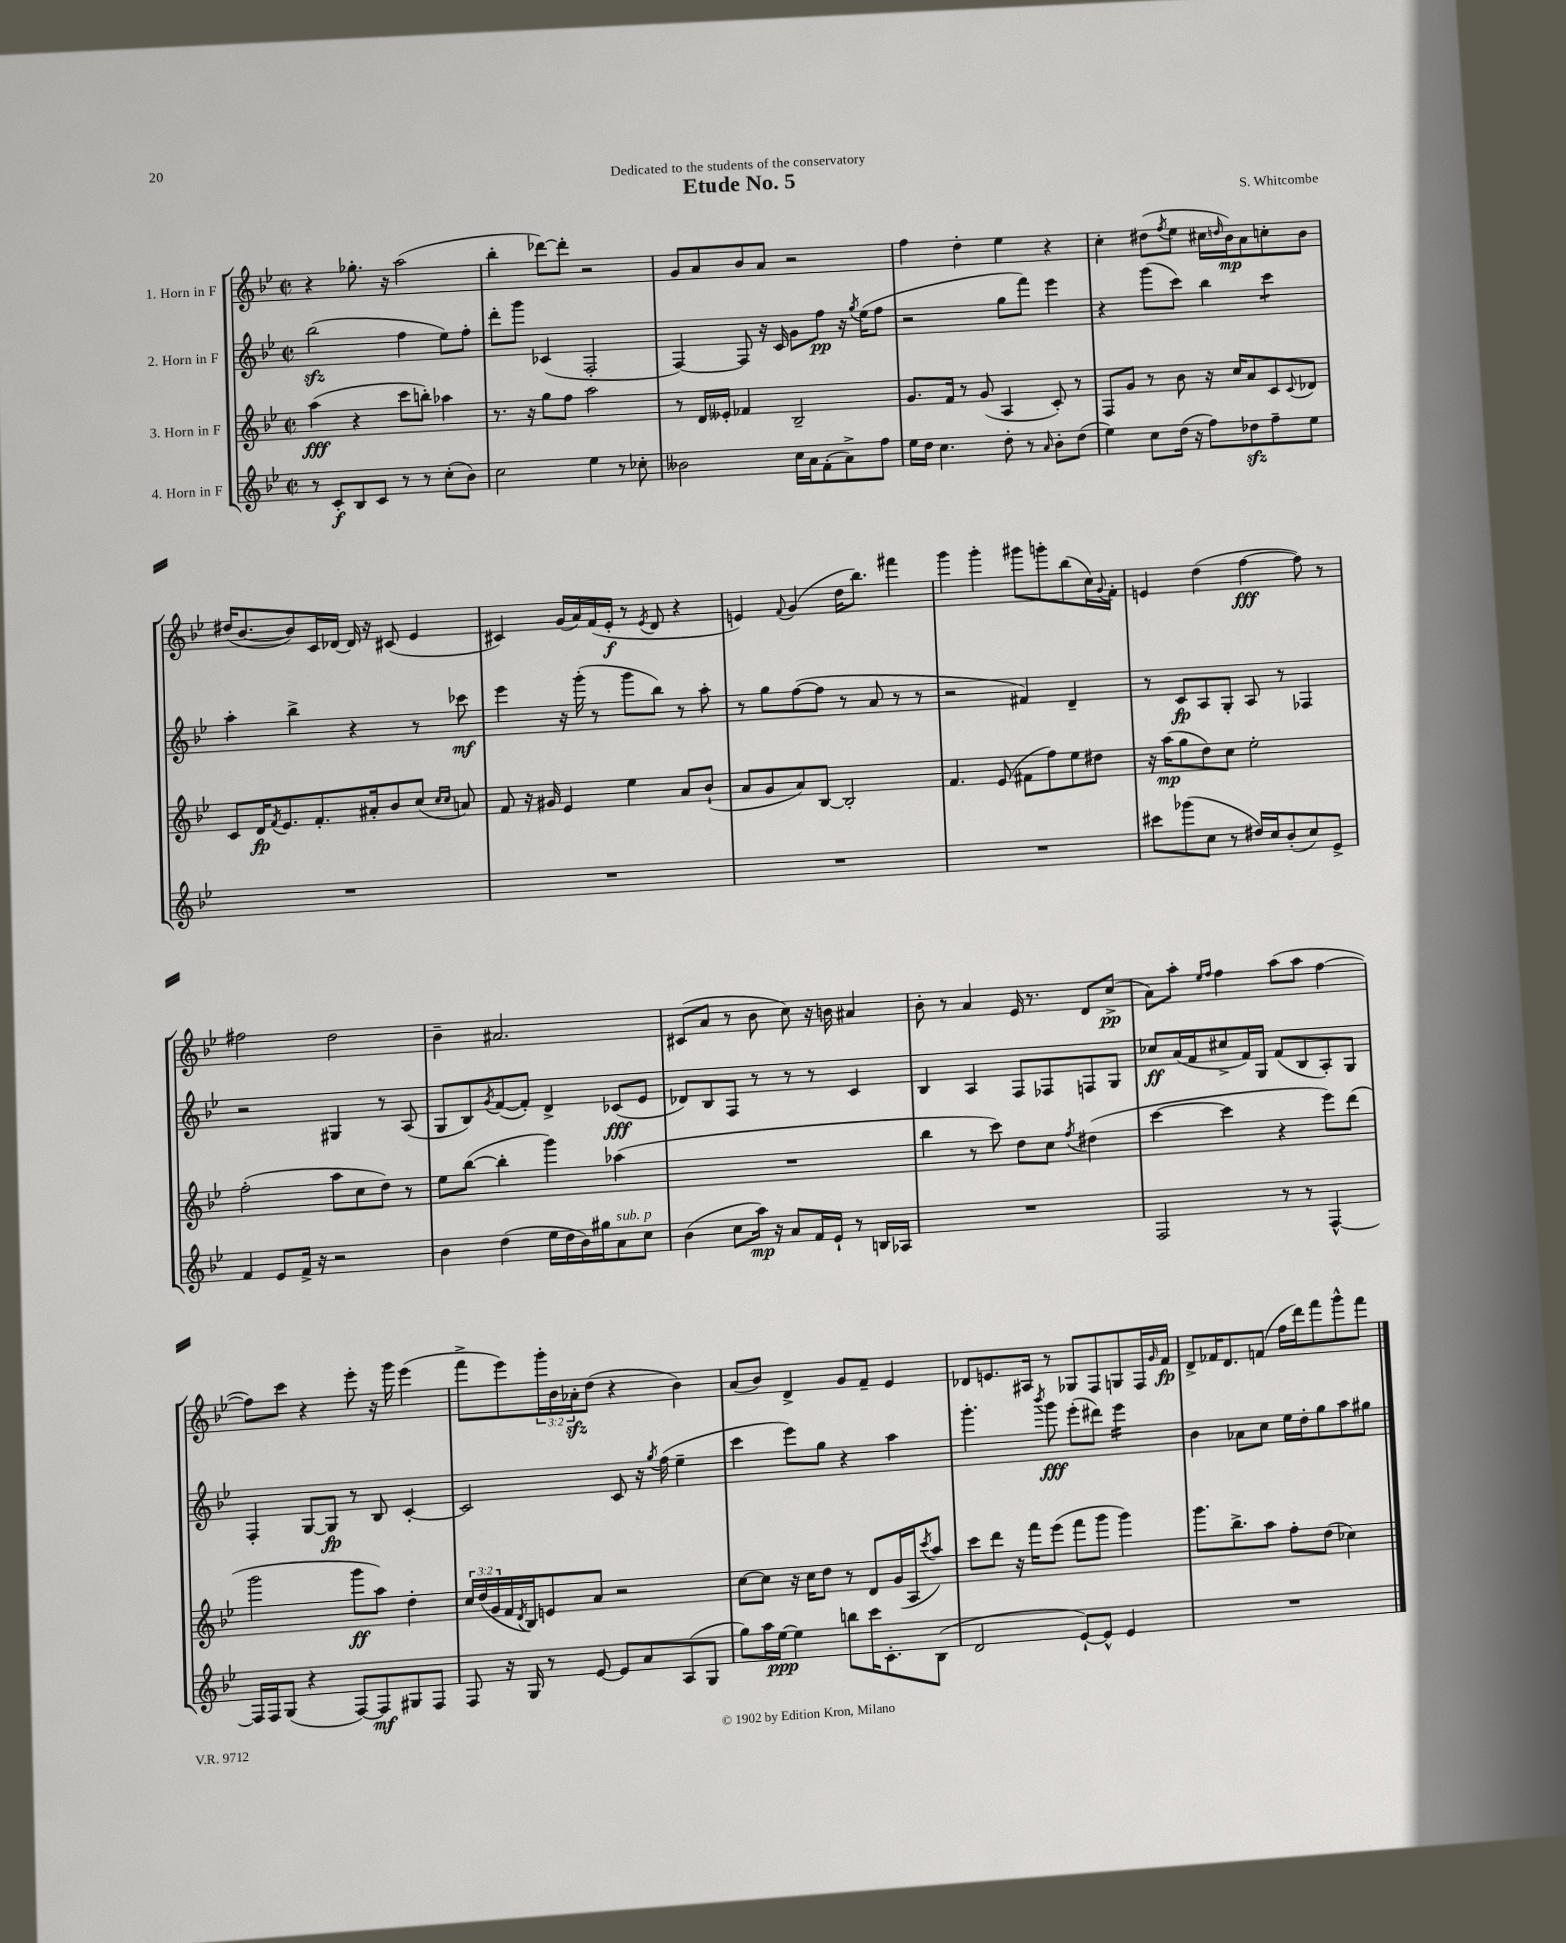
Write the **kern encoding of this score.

**kern	**dynam	**kern	**dynam	**kern	**dynam	**kern	**dynam
*part4	*part4	*part3	*part3	*part2	*part2	*part1	*part1
*staff4	*staff4	*staff3	*staff3	*staff2	*staff2	*staff1	*staff1
*I"4. Horn in F	*	*I"3. Horn in F	*	*I"2. Horn in F	*	*I"1. Horn in F	*
*clefG2	*	*clefG2	*	*clefG2	*	*clefG2	*
*k[b-e-]	*	*k[b-e-]	*	*k[b-e-]	*	*k[b-e-]	*
*M2/2	*	*M2/2	*	*M2/2	*	*M2/2	*
*met(c|)	*	*met(c|)	*	*met(c|)	*	*met(c|)	*
=1	=1	=1	=1	=1	=1	=1	=1
8r	.	(4aa\	fff	(2bb-zz\	.	4r	.
8c'/L	f	.	.	.	.	.	.
8B-/	.	4r	.	.	.	8.gg-X'\	.
8c/J	.	.	.	.	.	.	.
.	.	.	.	.	.	16r	.
8r	.	8ccc\L	.	4ff\	.	(2aa\	.
8r	.	8bbn'\J)	.	.	.	.	.
(8cc'\L	.	4aa-X\	.	8ee-\L)	.	.	.
8b-\J)	.	.	.	8ff'\J	.	.	.
=2	=2	=2	=2	=2	=2	=2	=2
2cc\	.	8.r	.	8ddd'\L	.	4bb-'\	.
.	.	.	.	8ggg\J	.	.	.
.	.	16r	.	.	.	.	.
.	.	8gg\L	.	(4c-X/	.	[8ddd-X\L)	.
.	.	8ff\J	.	.	.	8ddd-'\J]	.
4ee-\	.	2aa\	.	2F'/	.	2r	.
8r	.	.	.	.	.	.	.
8cc-X'\	.	.	.	.	.	.	.
=3	=3	=3	=3	=3	=3	=3	=3
2b--X\	.	8r	.	[4F/)	.	8g/L	.
.	.	16d/LL	.	.	.	8a/	.
.	.	16e--X'/JJ	.	.	.	.	.
.	.	4f-X/	.	8F/]	.	8b-/	.
.	.	.	.	16r	.	8a/J	.
.	.	.	.	16c/	.	.	.
16cc\LL	.	2B-~/	.	8g\L	.	2r	.
16a\J	.	.	.	.	.	.	.
(8f'\	.	.	.	8ff\J	pp	.	.
8a^\)	.	.	.	16r	.	.	.
.	.	.	.	8qgg/	.	.	.
.	.	.	.	(16ee-\KL	.	.	.
8ff\J	.	.	.	8ff\J	.	.	.
=4	=4	=4	=4	=4	=4	=4	=4
16ee-\LL	.	8.g/L	.	2r	.	4ff\	.
16dd\JJ	.	.	.	.	.	.	.
4.cc\	.	.	.	.	.	.	.
.	.	16f/Jk	.	.	.	.	.
.	.	8r	.	.	.	4dd'\	.
.	.	(8g/	.	.	.	.	.
8dd'\	.	4A/	.	8gg\L	.	4ee-\	.
8r	.	.	.	8fff\J)	.	.	.
16qqa/	.	.	.	.	.	.	.
8b-'\L	.	8c'/)	.	4eee-\	.	4r	.
(8dd\J	.	8r	.	.	.	.	.
=5	=5	=5	=5	=5	=5	=5	=5
4ee-\)	.	8F/L	.	4r	.	4cc'\	.
.	.	8g/J	.	.	.	.	.
8cc\L	.	8r	.	(8ggg\L	.	(8dd#X\L	.
.	.	.	.	.	.	8qff/	.
(16dd\Jk	.	8b-\	.	8ccc\J)	.	8ee-\J	.
16r	.	.	.	.	.	.	.
8ff\L)	.	16r	.	4bb-\	.	16cc#X\LL	.
.	.	.	.	.	.	16qqddn/	.
.	.	16cc/KL	.	.	.	16b-\J)	mp
8dd-Xzz\	.	8a/	.	.	.	8a\	.
*	*	*	*	*tremolo	*	*	*
8ff~\	.	8c/	.	8ccc\L	.	8ccn'\	.
.	.	8qqc/	.	.	.	.	.
8ee-\J	.	8d-X/J	.	8ccc\J	.	8b-\J	.
*	*	*	*	*Xtremolo	*	*	*
!!LO:LB:g=z
=6	=6	=6	=6	=6	=6	=6	=6
1r	.	8c/L	.	4aa'\	.	(16dd#X/KL	.
.	.	.	.	.	.	[8.b-/	.
.	.	16d/K	fp	.	.	.	.
.	.	8qf/	.	.	.	.	.
.	.	8.e-/	.	.	.	.	.
.	.	.	.	4bb-^\	.	8b-/])	.
.	.	8.f'/	.	.	.	16c/L	.
.	.	.	.	.	.	[16d-X/JJ	.
.	.	.	.	4r	.	16d-/]	.
.	.	16a#X'/k	.	.	.	16r	.
.	.	8b-/	.	.	.	(8c#X/	.
.	.	(8cc/J	.	8r	.	4e-/	.
.	.	16qqcc/LL	.	.	.	.	.
.	.	16qqcc/JJ	.	.	.	.	.
.	.	8an/)	.	8ccc-X\	mf	.	.
=7	=7	=7	=7	=7	=7	=7	=7
1r	.	8f/	.	4eee-\	.	4c#X/)	.
.	.	16r	.	.	.	.	.
.	.	16g#X/	.	.	.	.	.
.	.	4e-/	.	16r	.	(16g/LL	.
.	.	.	.	(16ggg'\	.	16a/)	.
.	.	.	.	8r	.	(16f/	.
.	.	.	.	.	.	16e-'/JJ	f
.	.	4ee-\	.	8ggg\L	.	8r	.
.	.	.	.	.	.	8qe-/	.
.	.	.	.	8bb-\J)	.	8d/	.
.	.	8a/L	.	8r	.	4r	.
.	.	(8b-`/J	.	8aa'\	.	.	.
=8	=8	=8	=8	=8	=8	=8	=8
1r	.	8a/L	.	8r	.	4en/)	.
.	.	8g/	.	8gg\L	.	.	.
.	.	.	.	.	.	8qqf/	.
.	.	8a/)	.	([8ff\	.	(4g/	.
.	.	[8B-/J	.	8ff\J]	.	.	.
.	.	2B-'/]	.	8r	.	16dd\KL	.
.	.	.	.	.	.	8.bb-\J)	.
.	.	.	.	8a/	.	.	.
.	.	.	.	8r	.	4fff#X\	.
.	.	.	.	8r	.	.	.
=9	=9	=9	=9	=9	=9	=9	=9
1r	.	4.f/	.	2r	.	4ggg\	.
.	.	.	.	.	.	4ggg'\	.
.	.	(8e-/	.	.	.	.	.
.	.	8f#X\L	.	4f#X/)	.	8ggg#X\L	.
.	.	8ff\)	.	.	.	8gggn'\	.
.	.	8ee-\	.	4d~/	.	(8bb-\	.
.	.	8dd#X\J	.	.	.	16cc\L)	.
.	.	.	.	.	.	8qqg/	.
.	.	.	.	.	.	16f'\JJ	.
=10	=10	=10	=10	=10	=10	=10	=10
8ccc#X\L	.	16r	.	8r	.	4en/	.
.	.	(16aa\KL	mp	.	.	.	.
(8ggg-X\	.	8gg\	.	8c/L	fp	.	.
8cc\J	.	8dd\)	.	8A/	.	(4dd\	.
8r	.	8cc\J	.	8G'/J	.	.	.
16dd#X/LL)	.	2ee-'\	.	8A/	.	[4ff\	fff
16cc/J	.	.	.	.	.	.	.
(8b-'/	.	.	.	8r	.	.	.
8cc/)	.	.	.	4F-X/	.	8ff\])	.
8e-^/J	.	.	.	.	.	8r	.
!!LO:LB:g=z
=11	=11	=11	=11	=11	=11	=11	=11
4f/	.	(2ff'\	.	2r	.	2ff#X\	.
8e-/L	.	.	.	.	.	.	.
16f^/Jk	.	.	.	.	.	.	.
16r	.	.	.	.	.	.	.
2r	.	8aa\L	.	4G#X/	.	2dd\	.
.	.	8cc\	.	.	.	.	.
.	.	8dd\J)	.	8r	.	.	.
.	.	8r	.	(8A/	.	.	.
=12	=12	=12	=12	=12	=12	=12	=12
4b-\	.	8ee-\L	.	8G/L	.	4b-~\	.
.	.	([8bb-\J	.	8B-/)	.	.	.
.	.	.	.	8qg/	.	.	.
(4dd\	.	4bb-'\]	.	([8f/	.	2.a#X/	.
.	.	.	.	8f'/J])	.	.	.
16ee-\LL	.	4ggg\)	.	4d^/	.	.	.
16dd\	.	.	.	.	.	.	.
16b-\)	.	.	.	.	.	.	.
16gg#X\J	.	.	.	.	.	.	.
!LO:TX:a:i:t=sub. p	!	!	!	!	!	!	!
8a\	.	(4aa-X\	.	(8c-X/L	fff	.	.
8cc\J	.	.	.	8e-/J	.	.	.
=13	=13	=13	=13	=13	=13	=13	=13
(4b-\	.	1r	.	8d-X/L)	.	(8c#X/L	.
.	.	.	.	8B-/	.	8a/J	.
8cc\L	.	.	.	8F/J	.	8r	.
16aa\Jk)	mp	.	.	8r	.	8b-\	.
16r	.	.	.	.	.	.	.
8a/L	.	.	.	8r	.	8cc\)	.
16f/L	.	.	.	8r	.	16r	.
16e-`/JJ	.	.	.	.	.	16bn\	.
8r	.	.	.	4c/	.	4a#X/	.
16Bn/LL	.	.	.	.	.	.	.
16A-X/JJ	.	.	.	.	.	.	.
=14	=14	=14	=14	=14	=14	=14	=14
1r	.	4bb-\	.	4B-/	.	8b-'\	.
.	.	.	.	.	.	8r	.
.	.	8r	.	4A/	.	4a/	.
.	.	8ccc\)	.	.	.	.	.
.	.	8dd\L	.	8F/L	.	16e-/	.
.	.	.	.	.	.	8.r	.
.	.	8cc\J	.	8F-X/	.	.	.
.	.	8qff/	.	.	.	.	.
.	.	(4dd#X\	.	8Fn/	.	8d/L	.
.	.	.	.	8G/J	.	(8cc^/J	pp
=15	=15	=15	=15	=15	=15	=15	=15
2F/	.	[4ccc\	.	8cc-X/L	ff	8a\L)	.
.	.	.	.	(16a/L	.	8aa'\J	.
.	.	.	.	16f/J	.	.	.
.	.	.	.	.	.	16qqee-/LL	.
.	.	.	.	.	.	16qqff/JJ	.
.	.	4ccc\]	.	8cc#X^/	.	4ff\	.
.	.	.	.	16f/L)	.	.	.
.	.	.	.	16G/JJ	.	.	.
8r	.	4r	.	(8f/L	.	(8aa\L	.
8r	.	.	.	8B-/	.	8aa\J	.
[4F^^/	.	8eee-\L)	.	8A'/)	.	[4ff\	.
.	.	(8ddd\J	.	8G/J	.	.	.
!!LO:LB:g=z
=16	=16	=16	=16	=16	=16	=16	=16
16F/LL]	.	2ggg\	.	4F'/	.	8ff\L])	.
16F/J	.	.	.	.	.	.	.
(8G/J	.	.	.	.	.	8ccc\J	.
4r	.	.	.	[8G/L	.	4r	.
.	.	.	.	8G/J]	fp	.	.
[8F/L)	.	8ggg\L	ff	8r	.	8eee-'\	.
8F/]	mf	8aa\J)	.	8B-/	.	16r	.
.	.	.	.	.	.	16ggg\	.
8G#X/	.	4dd'\	.	[4c'/	.	(4eee-\	.
8F/J	.	.	.	.	.	.	.
=17	=17	=17	=17	=17	=17	=17	=17
8F/	.	24cc/LL	.	2c/]	.	8fff^\L	.
.	.	(24dd/	.	.	.	.	.
.	.	24g/	.	.	.	.	.
16r	.	16f/	.	.	.	8eee-\)	.
.	.	8qd/	.	.	.	.	.
16G/	.	16B-/J)	.	.	.	.	.
8r	.	8en/	.	.	.	24ggg'\L	.
.	.	.	.	.	.	24b-\	.
.	.	.	.	.	.	24a-Xzz'\J	.
[8e-/	.	8a/J	.	.	.	(8dd\J	.
8e-/L]	.	2r	.	8c/	.	4r	.
8a/	.	.	.	16r	.	.	.
.	.	.	.	8qgg/	.	.	.
.	.	.	.	(16ff\	.	.	.
(8A/	.	.	.	4ee-~\	.	4b-\)	.
8G/J	.	.	.	.	.	.	.
=18	=18	=18	=18	=18	=18	=18	=18
8gg\L)	.	[8cc\L	.	4ccc\	.	(8a/L	.
16aa\L	.	8cc\J]	.	.	.	8b-/J)	.
[16ee-\JJ	ppp	.	.	.	.	.	.
4ee-\]	.	16r	.	8eee-\L)	.	4d^/	.
.	.	16cc\KL	.	.	.	.	.
.	.	8dd\J	.	8gg\J	.	.	.
8bbn\L	.	8r	.	4r	.	8g/L	.
16ccc\K	.	8d/L	.	.	.	8f~/J	.
8.c'\	.	.	.	.	.	.	.
.	.	(16g/L	.	4aa\	.	4e-/	.
.	.	16A/J	.	.	.	.	.
.	.	8qccc/	.	.	.	.	.
(8B-\J	.	8aa/J)	.	.	.	.	.
=19	=19	=19	=19	=19	=19	=19	=19
2d/	.	8ccc\L	.	4.ggg'\	.	8d-X/L	.
.	.	8ddd\J	.	.	.	8.en/	.
.	.	16r	.	.	.	.	.
.	.	16fff\KL	.	.	.	16A#X/Jk	.
.	.	.	.	8qbbb-/	.	.	.
.	.	(8eee-\J	.	8ggg\	fff	8r	.
[8e-`/L)	.	8fff\L	.	(8eee-'\L	.	8G-X/L	.
8e-^^/J]	.	8ggg\J	.	8ddd#X\J)	.	8F/	.
*	*	*	*	*tremolo	*	*	*
4e-/	.	4ggg\)	.	16eee-\LL	.	8Gn/	.
.	.	.	.	16eee-\	.	.	.
.	.	.	.	16eee-\	.	16F/L	.
.	.	.	.	.	.	16qqg/	.
.	.	.	.	16eee-\JJ	.	16f/JJ	fp
*	*	*	*	*Xtremolo	*	*	*
=20	=20	=20	=20	=20	=20	=20	=20
1r	.	8.ggg\L	.	4b-\	.	8d^/L	.
.	.	.	.	.	.	16f-X/K	.
.	.	8.bb-^\	.	.	.	8.d/	.
.	.	.	.	8a-X\L	.	.	.
.	.	8aa\J	.	8cc\J	.	(8fn/J	.
.	.	8ff'\L	.	16ee-\LL	.	16ff\LL	.
.	.	.	.	16dd'\J	.	16ddd\J)	.
.	.	(8dd\J	.	8gg\	.	8fff\	.
.	.	4cc-X\)	.	8aa\	.	8ggg^^\	.
.	.	.	.	8gg#X\J	.	8fff\J	.
==	==	==	==	==	==	==	==
*-	*-	*-	*-	*-	*-	*-	*-
